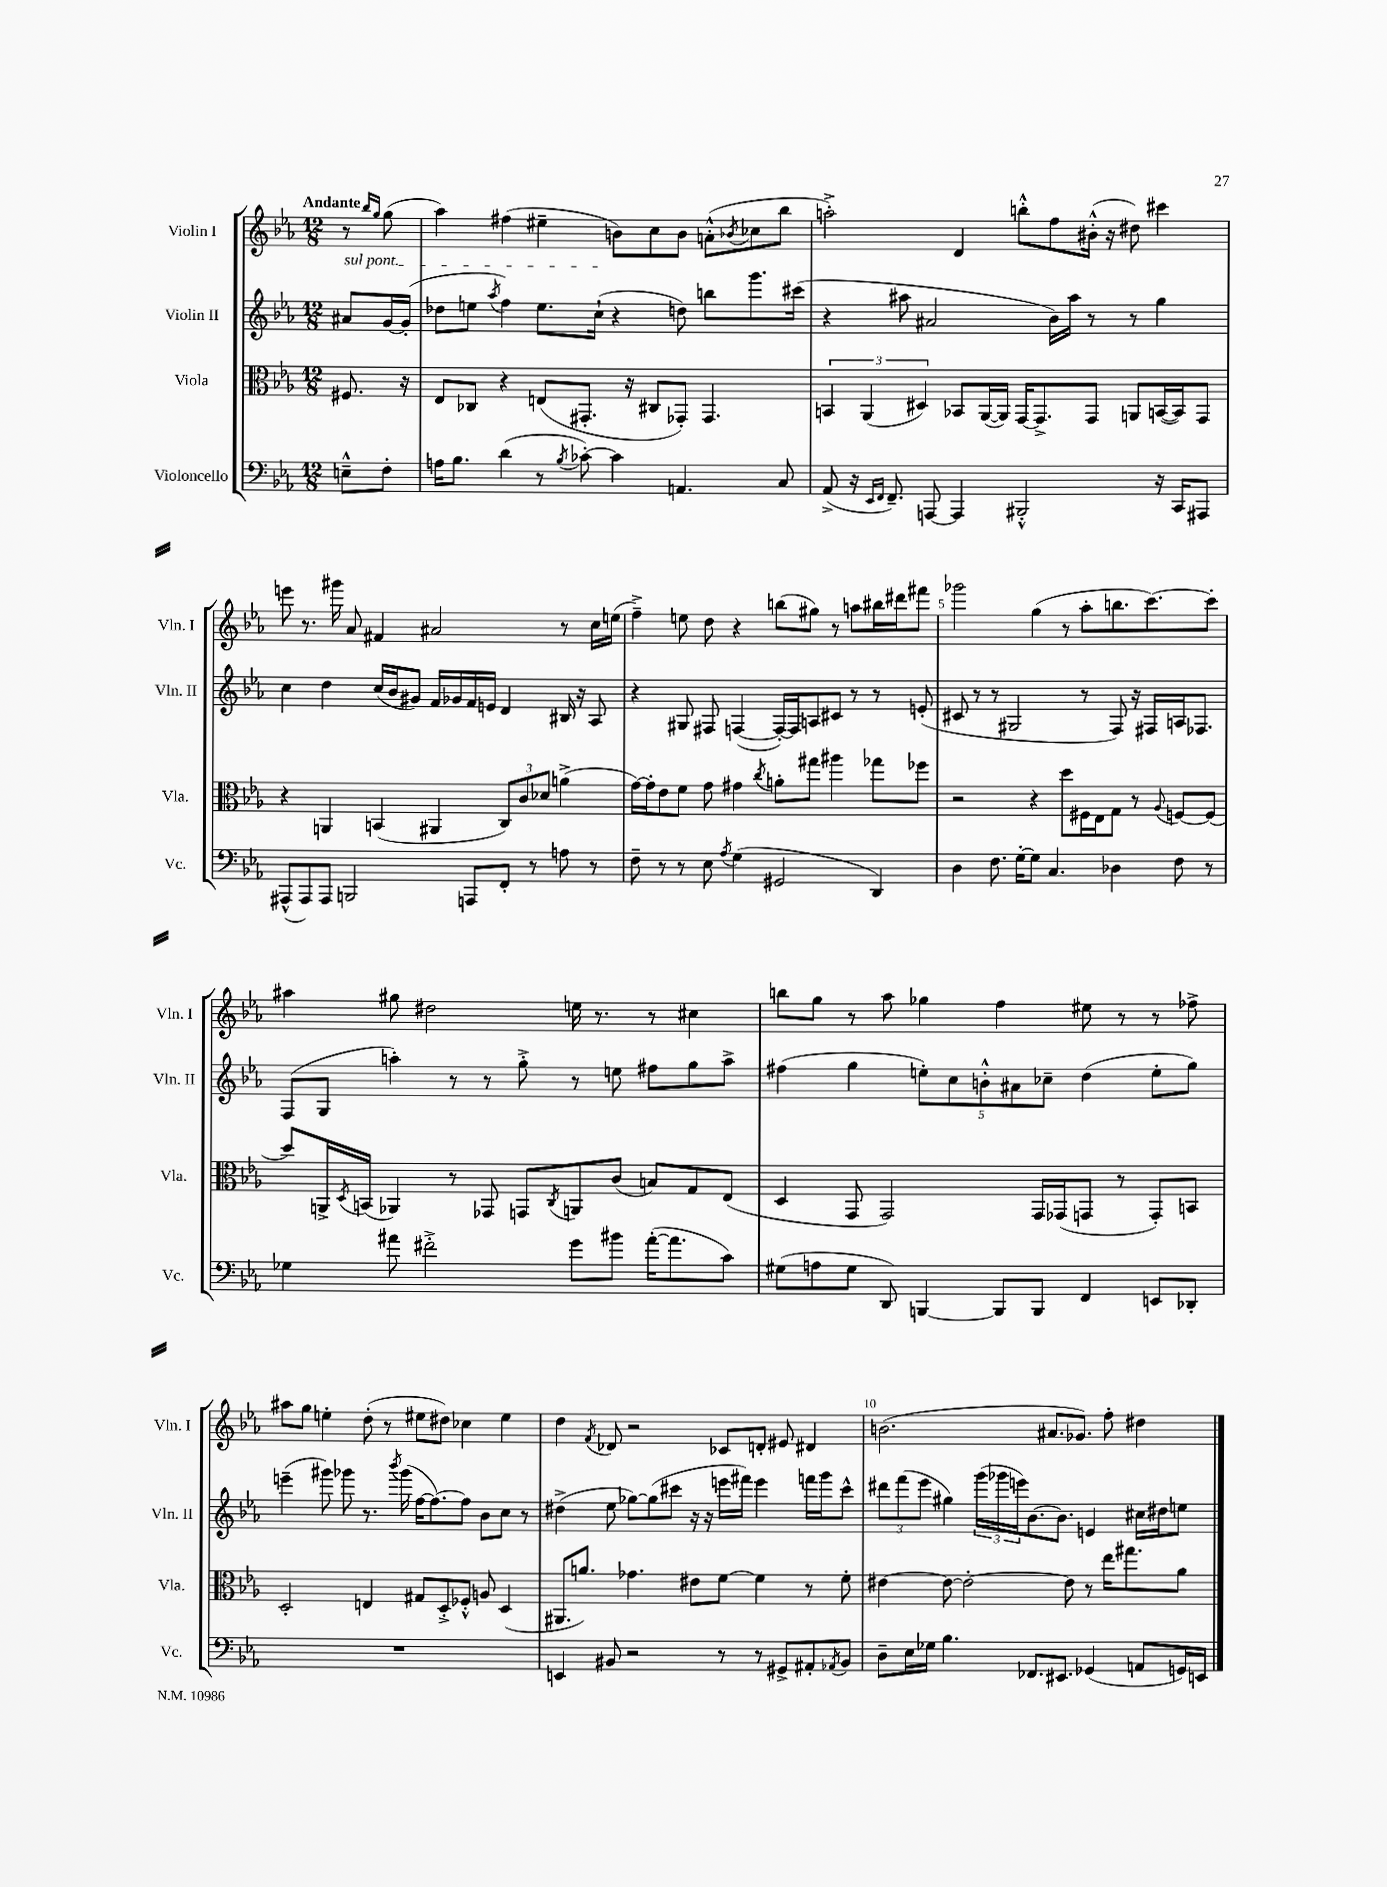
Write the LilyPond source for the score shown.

<<
\new StaffGroup <<
\new Staff = "s0" \with { instrumentName = "Violin I" shortInstrumentName = "Vln. I" } {
    \clef treble \key ees \major \numericTimeSignature \time 12/8 \partial 4 \tempo "Andante"
    r8 \grace { bes''16 g''16 } g''8( |
    aes''4) fis''4( eis''4-- b'8) c''8 b'8 a'8-.-^( \acciaccatura { bes'8 } ces''8 bes''8 |
    a''2-.->) d'4 b''8-.-^ f''8 bis'16-.-^( r16 dis''8) cis'''4 |
    e'''8 r8. gis'''16 aes'8 fis'4 ais'2 r8 c''16 e''16( |
    f''4--->) e''8 d''8 r4 b''8( gis''8) r8 a''8 bis''16 dis'''16 fis'''8 |
    ges'''2 g''4( r8 aes''8-. b''8. c'''8.~) c'''8-. |
    ais''4 gis''8 dis''2 e''16 r8. r8 cis''4 |
    b''8 g''8 r8 aes''8 ges''4 f''4 eis''8 r8 r8 fes''8-> |
    ais''8 g''8 e''4-. d''8-.( r8 eis''8 dis''8) ces''4 eis''4 |
    d''4 \acciaccatura { f'8 } des'8 r2 ces'8 d'8-. eis'8 dis'4 |
    b'2.( ais'8. ges'8.) f''8-. dis''4 \bar "|." |
}
\new Staff = "s1" \with { instrumentName = "Violin II" shortInstrumentName = "Vln. II" } {
    \clef treble \key ees \major \numericTimeSignature \time 12/8 \partial 4
    \once \override TextSpanner.bound-details.left.text = \markup { \italic "sul pont." } ais'8\startTextSpan g'16~ g'16-.( |
    des''8 e''8 \acciaccatura { aes''8 } f''4) e''8. c''16-!\stopTextSpan( r4 d''8) b''8 g'''8. cis'''16( |
    r4 ais''8 ais'2 bes'16) ais''16 r8 r8 g''4 |
    c''4 d''4 c''16( bes'16 gis'8) f'16 ges'16 f'16 e'16 d'4 bis16 r16 aes8 |
    r4 gis8 fis8 f4~( f16~-.) f16 a8 cis'8 r8 r8 e'8-.( |
    cis'8 r8 r8 gis2 r8 f8) r16 fis16 a16 fes8. |
    f8( g8 a''4-.) r8 r8 g''8-.-> r8 e''8 fis''8 g''8 a''8-> |
    fis''4( g''4 \tuplet 5/4 { e''8-.) c''8 b'8-.-^ ais'8 ces''8-- } d''4( e''8-. g''8) |
    e'''4--( gis'''8) ges'''8 r8. \acciaccatura { bes'''8 } ges'''16( f''16~ f''8.~) f''8 bes'8 c''8 r8 |
    dis''4->( ees''8 ges''8~) ges''8( cis'''8 r16 r16 e'''16 fis'''16) e'''4 f'''16 g'''16 cis'''8-^ |
    \tuplet 3/2 { dis'''8 f'''8( ees'''8 } gis''4) \tuplet 3/2 { g'''16( ges'''16 e'''16) } bes'8.~ bes'8. e'4 cis''16 dis''16 e''8 \bar "|." |
}
\new Staff = "s2" \with { instrumentName = "Viola" shortInstrumentName = "Vla." } {
    \clef alto \key ees \major \numericTimeSignature \time 12/8 \partial 4
    fis8. r16 |
    ees8 ces8 r4 e8( gis,8.-. r16 cis8 ges,8-.) ges,4. |
    \tuplet 3/2 { b,4 aes,4( dis4) } bes,8 aes,16~( aes,16) g,16~ g,8.-> g,8 a,8 b,16~( b,16) g,8 |
    r4 a,4 b,4( ais,4 \tuplet 3/2 { c8) c'8 des'8 } a'4->( |
    g'16~) g'16-. ees'8 f'8 g'8 gis'4 \acciaccatura { c''8 } a'8-. gis''8 ais''4 ges''8 fes''8 |
    r2 r4 d''8 fis16 ees16 g8 r8 \appoggiatura { aes8 } f8~ f8( |
    d''8) a,16-> \acciaccatura { d8 } b,16( aes,4) r8 ges,8 g,8 \acciaccatura { c8 } a,8 c'8( b8) g8 ees8( |
    d4 g,8 g,2) g,16 ges,16( g,8 r8 g,8-.) b,8 |
    d2-. e4 gis8 d8-.-> fes8-.-^ a8 d4( |
    ais,8. a'8.) ges'4. eis'8 f'8~ f'4 r8 f'8-. |
    eis'4~ eis'8~ eis'2~-. eis'8 r8 ees''16 gis''8. aes'8 \bar "|." |
}
\new Staff = "s3" \with { instrumentName = "Violoncello" shortInstrumentName = "Vc." } {
    \clef bass \key ees \major \numericTimeSignature \time 12/8 \partial 4
    e8---^ f8-. |
    a16 bes8. d'4( r8 \acciaccatura { bes8 } ces'8~-.) ces'4 a,4. c8 |
    aes,8->( r16 \grace { ees,16 f,16 } f,8.--) a,,8~ a,,4 bis,,2-.-^ r16 c,16 ais,,8 |
    ais,,8-^( ais,,8) ais,,8 b,,2 a,,8 f,8-. r8 a8 r8 |
    f8-- r8 r8 ees8 \acciaccatura { aes8 } g4( gis,2 d,4) |
    d4 f8. g16~-. g8 c4. des4 f8 r8 |
    ges4 ais'8 fis'2-.-> g'8 bis'8 ais'16~-.( ais'8. c'8) |
    gis8( a8 gis8 d,8) b,,4~ b,,8 b,,8 f,4 e,8 des,8-. |
    R1. |
    e,4 bis,8 r2 r8 r8 gis,8-> ais,8-. \acciaccatura { aes,8 } bis,8 |
    d8-- ees16 ges16 bes4. fes,8. eis,8. ges,4( a,8 g,16) e,16 \bar "|." |
}
>>
>>
\layout { \context { \Score \override BarNumber.break-visibility = ##(#f #t #t) barNumberVisibility = #(every-nth-bar-number-visible 5) } }
